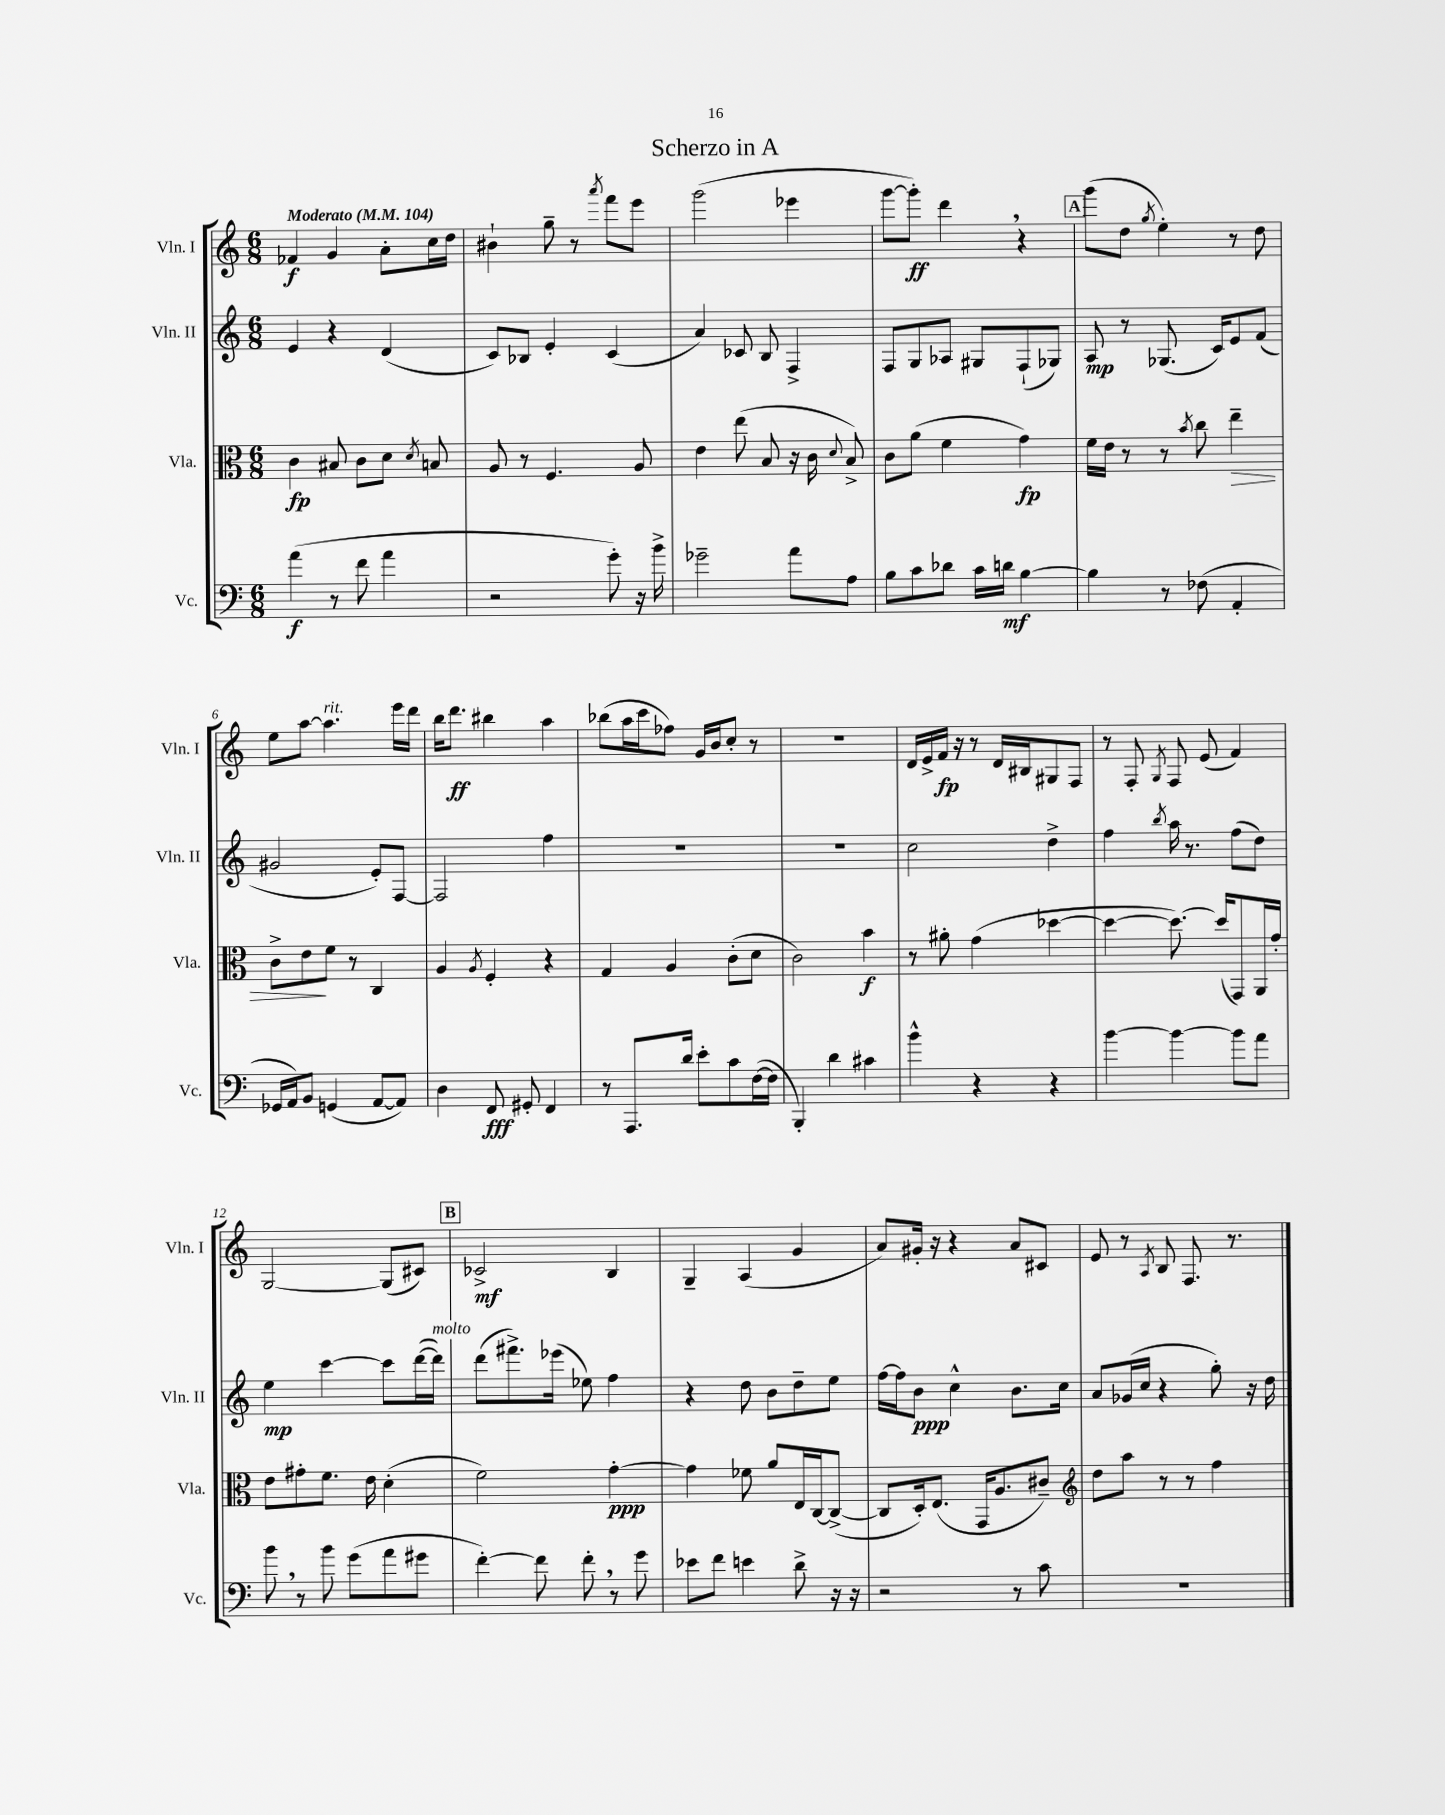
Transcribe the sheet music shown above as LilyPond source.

\header { title = "Scherzo in A" }
<<
\new StaffGroup <<
\new Staff = "s0" \with { instrumentName = "Vln. I" shortInstrumentName = "Vln. I" } {
    \clef treble \key c \major \numericTimeSignature \time 6/8 \tempo "Moderato" 4 = 104
    \autoBeamOff fes'4\f g'4 a'8[-. c''16 d''16] |
    bis'4-! g''8-- r8 \acciaccatura { a'''8 } f'''8[ e'''8] |
    g'''2( ees'''4 |
    g'''8[~ g'''8]-.\ff) d'''4 \breathe r4 |
    \mark \markup { \box "A" } g'''8[( d''8] \acciaccatura { g''8 } e''4-.) r8 d''8 |
    e''8[ a''8]~ a''4.^\markup { \italic "rit." } e'''16[ d'''16] |
    b''16[ d'''8.]\ff bis''4 a''4 |
    bes''8[( a''16 c'''16 fes''8]) g'16[ b'16 c''8]-. r8 |
    R2. |
    d'16[ e'16-> f'16]\fp r16 r8 d'16[ bis16 gis8 f8] |
    r8 f8-. \acciaccatura { g8 } f8 e'8( f'4) |
    g2~ g8[( cis'8]) |
    \mark \markup { \box "B" } ces'2->\mf b4 |
    g4-- a4( g'4 |
    a'8[) gis'16]-. r16 r4 a'8[ cis'8] |
    e'8 r8 \acciaccatura { a8 } b8 f8. r8. \bar "|." |
}
\new Staff = "s1" \with { instrumentName = "Vln. II" shortInstrumentName = "Vln. II" } {
    \clef treble \key c \major \numericTimeSignature \time 6/8
    \autoBeamOff e'4 r4 d'4( |
    c'8[) bes8] e'4-. c'4( |
    a'4) ces'8 b8 f4-> |
    f8[ g8 aes8] gis8[ f8-!( ges8]) |
    \mark \markup { \box "A" } a8\mp r8 ges8.( c'16[) e'8 f'8]( |
    gis'2 e'8[-.) f8]~ |
    f2 f''4 |
    R2. |
    R2. |
    c''2 d''4-> |
    f''4 \acciaccatura { b''8 } a''16 r8. f''8[( d''8]) |
    e''4\mp c'''4~ c'''8[ d'''16~( d'''16]^\markup { \italic "molto" }) |
    \mark \markup { \box "B" } d'''8[( fis'''8.->) ees'''16]( ees''8) f''4 |
    r4 d''8 b'8[ d''8-- e''8] |
    f''16[~ f''16 b'8]\ppp c''4-^ b'8.[ c''16] |
    a'8[ ges'16( c''16] r4 g''8-.) r16 d''16 \bar "|." |
}
\new Staff = "s2" \with { instrumentName = "Vla." shortInstrumentName = "Vla." } {
    \clef alto \key c \major \numericTimeSignature \time 6/8
    \autoBeamOff c'4\fp bis8 c'8[ d'8] \acciaccatura { d'8 } b8 |
    a8 r8 f4. a8 |
    e'4 e''8( b8 r16 c'16 \appoggiatura { d'8 } b8->) |
    c'8[ a'8]( f'4 g'4\fp) |
    \mark \markup { \box "A" } f'16[ e'16] r8 r8 \acciaccatura { b'8 } c''8 e''4--\> |
    c'8[-> e'8\! f'8] r8 c4 |
    a4 \acciaccatura { a8 } f4-. r4 |
    g4 a4 c'8[-.( d'8] |
    c'2) b'4\f |
    r8 ais'8-. g'4( des''4~ |
    des''4~ des''8.~) des''16[( g,8) a,16 g'16]-. |
    e'8[ gis'8-. f'8.] e'16 d'4-.( |
    \mark \markup { \box "B" } f'2) g'4~-.\ppp |
    g'4 fes'8 a'8[ e16 c16~ c8]~->( |
    c8[ d16-.) e8.]( g,16[ a8. cis'8]--) |
    \clef treble d''8[ a''8] r8 r8 f''4 \bar "|." |
}
\new Staff = "s3" \with { instrumentName = "Vc." shortInstrumentName = "Vc." } {
    \clef bass \key c \major \numericTimeSignature \time 6/8
    \autoBeamOff a'4\f( r8 f'8 a'4 |
    r2 g'8-.) r16 b'16-> |
    ges'2-- a'8[ a8] |
    b8[ c'8 des'8] c'16[ d'16]\mf b4~ |
    \mark \markup { \box "A" } b4 r8 fes8( a,4-. |
    ges,16[ a,16) b,8] g,4( a,8[~ a,8]) |
    d4 f,8\fff gis,8-. f,4 |
    r8 a,,8.[ d'16] e'8[-. c'8 f16~( f16] |
    b,,4-.) d'4 cis'4 |
    b'4-^ r4 r4 |
    b'4~ b'4~ b'8[ a'8] |
    b'8 \breathe r8 b'8 g'8[( a'8 gis'8] |
    \mark \markup { \box "B" } f'4~-.) f'8 f'8-. \breathe r8 g'8 |
    ees'8[ f'8] e'4 d'8-> r16 r16 |
    r2 r8 c'8 |
    R2. \bar "|." |
}
>>
>>
